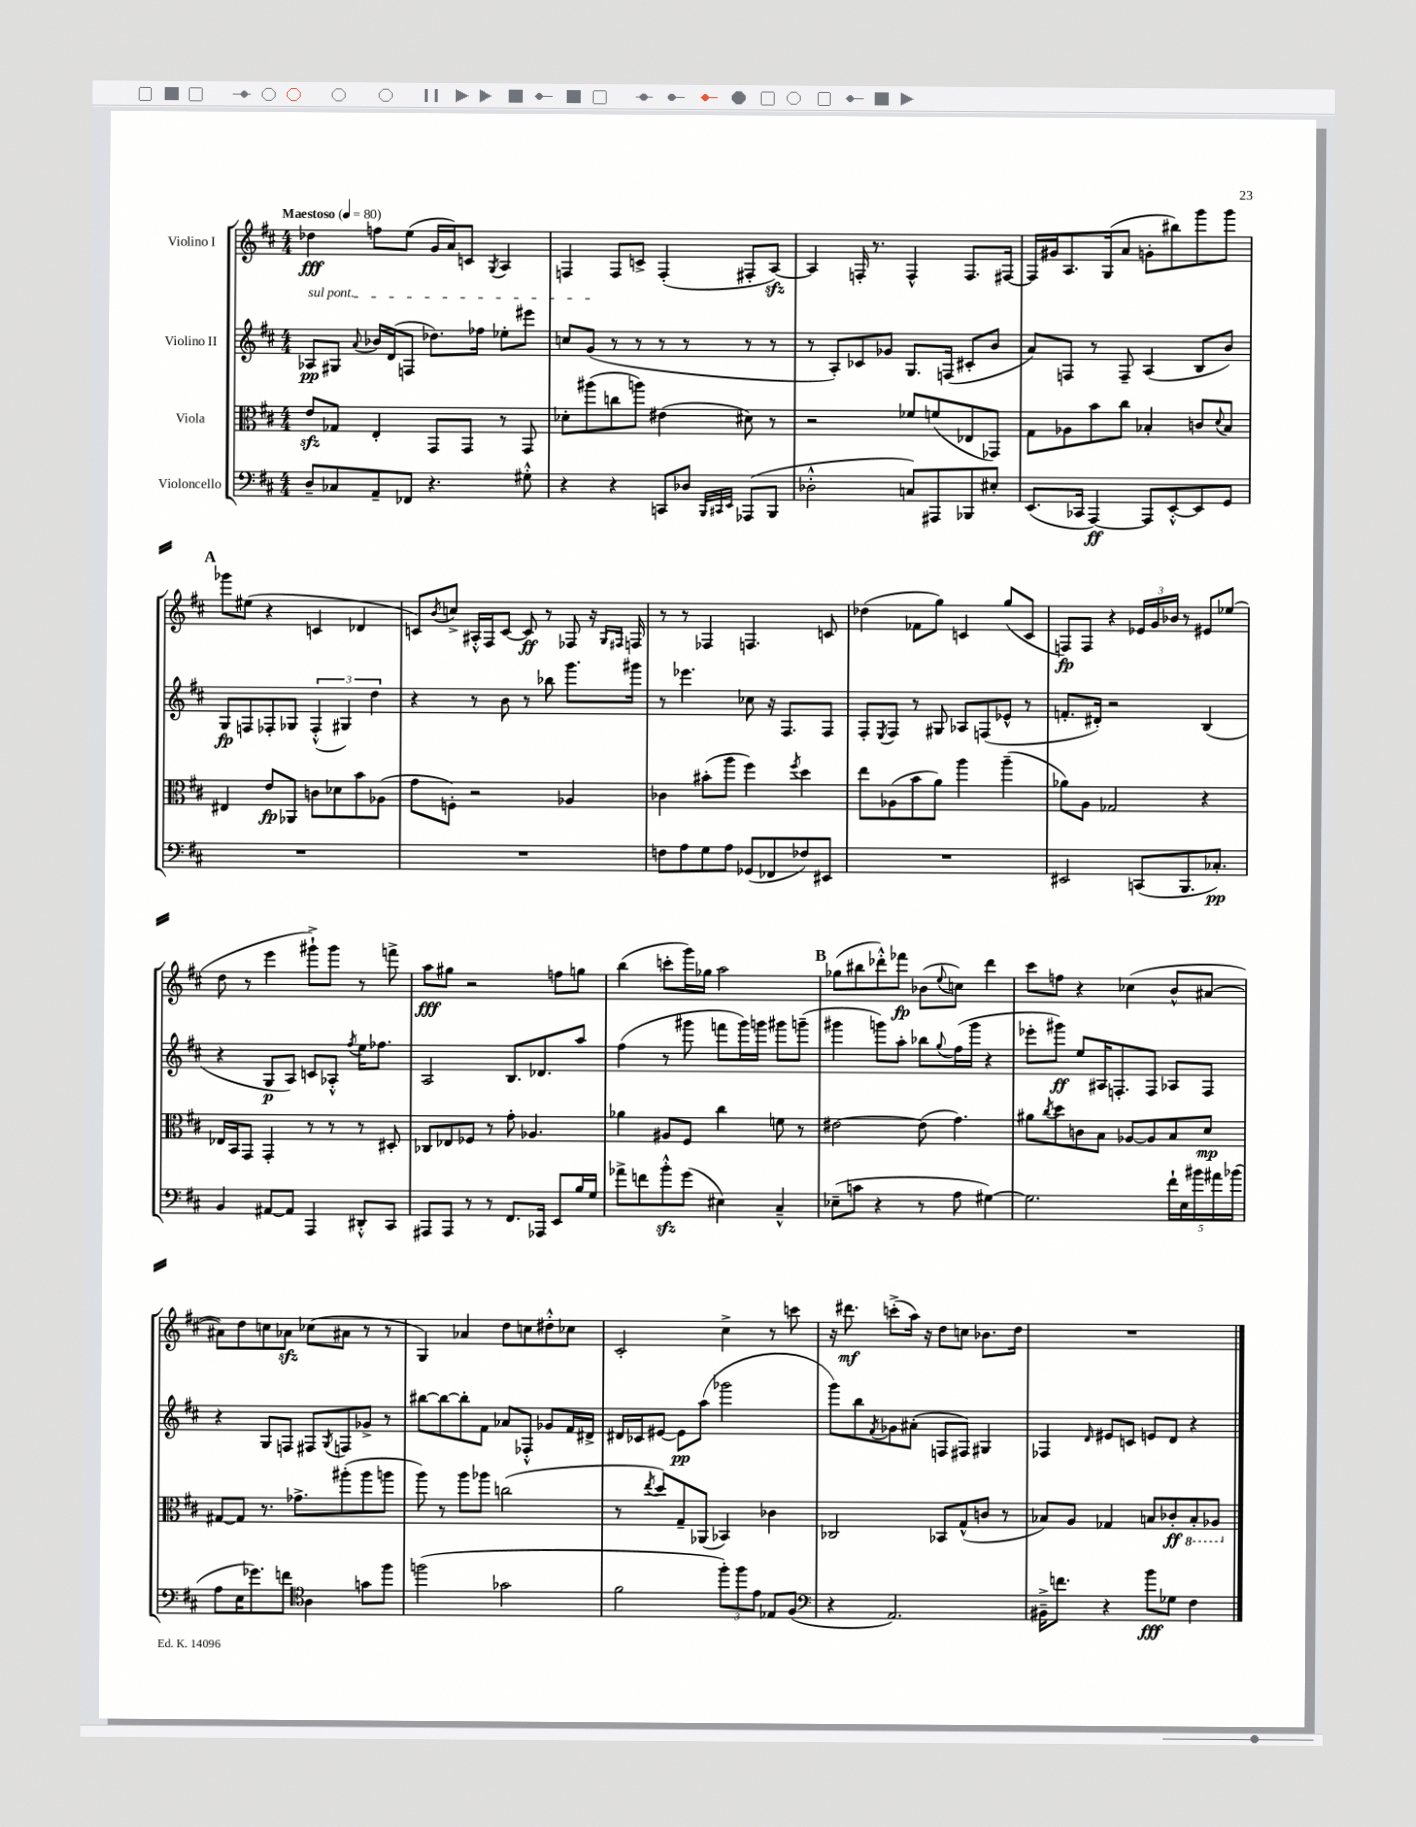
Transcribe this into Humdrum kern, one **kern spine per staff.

**kern	**kern	**kern	**kern
*staff4	*staff3	*staff2	*staff1
*clefF4	*clefC3	*clefG2	*clefG2
*k[f#c#]	*k[f#c#]	*k[f#c#]	*k[f#c#]
*M4/4	*M4/4	*M4/4	*M4/4
*MM80	*MM80	*MM80	*MM80
8D~	8e	8A-	4dd-
8C-	8G-	8G#	.
.	.	8qqa	.
8AA~	4E'	16b-	8ff
.	.	(16d	.
8FF-	.	8F	(8ee
4.r	8GG	8.dd-)	16g
.	.	.	16a)
.	8GG	.	8c
.	.	16ff-	.
.	.	.	8qG
.	8r	8ee-'	4A
8G#'^^	8GG	8eee#	.
=	=	=	=
4r	8d-'	8cc	4F
.	(8aa#	(8g	.
4r	8cc	8r	8F
.	8aa)	8r	8c^
8CC	(4e#	8r	(4F'
8D-	.	8r	.
32qqBBB	.	.	.
32qqCC#	.	.	.
32qqEE	.	.	.
(8AAA-	8d#)	8r	8F#'
8BBB	8r	8r	[8A)
=	=	=	=
2D-'^^	2r	8r	4A]
.	.	8A')	.
.	.	8c-	16F'
.	.	.	8.r
.	.	8g-	.
8C)	8f-	8.G	4F^^
8AAA#	(8f	.	.
.	.	(16F	.
8BBB-	8E-	8c#'	8.F
8E#'	8GG-)	8b	.
.	.	.	[16F#
=	=	=	=
(8.EE	8G	8a)	16F#]
.	.	.	16g#
.	8A-	8F	8.A
16CC-	.	.	.
[4AAA)	8b	8r	.
.	.	.	(16G
.	8cc#	8F~	8a
8AAA]	4B-'	(4A	8g'
[8EE'^^	.	.	8bb#)
8EE]	8c	8B	8ggg
.	8qqd	.	.
8GG	8B-	8b)	8ggg
=	=	=	=
1r	4E#	8G	8ggg-
.	.	8F	(8ee#
.	8e	8F-'	4r
.	8AA-	8G-	.
.	8c	(6F-'^^	4c
.	8d-	.	.
.	.	6G#)	.
.	8b	.	4d-
.	.	6dd	.
.	(8A-	.	.
=	=	=	=
1r	8g	4r	8c)
.	.	.	8qb
.	8F')	.	8cc^
.	2r	8r	16A#'^^
.	.	.	16F#
.	.	8b	[8c
.	.	8r	8c]
.	.	8bb-	8r
.	4A-	8.ggg	8F-
.	.	.	16r
.	.	.	16qqG
.	.	.	16qqF#
.	.	16ggg#	16F
=	=	=	=
8F	4c-	8r	8r
8A	.	4.eee-	8r
8G	(8b#'	.	4F-
8A	8aa	.	.
(8GG-	4ff#)	8cc-	4.F
8FF-	.	16r	.
.	.	8.F#	.
.	8qff#	.	.
8F-)	4dd	.	.
8EE#	.	8F#	8c
=	=	=	=
1r	8ee	8F#'	(4dd-
.	.	8qE	.
.	(8A-	8F#	.
.	8b	8r	8f-
.	8a)	8G#	8gg)
.	4aa	8A-	4c
.	.	(8F	.
.	(4aa~	8e-^^	(8gg
.	.	8r	8c
=	=	=	=
2EE#	8a-)	8.f'	8F)
.	8A	.	8F
.	.	16d#')	.
.	2G-	2r	4r
(8CC	.	.	24e-
.	.	.	24g
.	.	.	24b-
8.BBB	.	.	8r
.	4r	(4B	8e#
8.C-')	.	.	.
.	.	.	(8ee-
=	=	=	=
4BB	16E-	4r	8dd
.	16BB	.	.
.	8GG	.	8r
[8AA#	4GG'	8G	4eee
8AA#]	.	8A)	.
4AAA	8r	8c	8ggg#`^)
.	8r	8A-'^^	8ggg#
.	.	8qff#	.
8DD#'^^	8r	16ee	8r
.	.	8.ff-	.
8CC#	8D#'	.	8fff^
=	=	=	=
8AAA#	8C-	2A	8aa
8AAA#	8E-	.	8gg#
8r	8F-	.	2r
8r	8r	.	.
8.FF#	8g'	8.B	.
.	4.A-	.	.
16AAA-	.	8.d-	.
8EE	.	.	8ff
16B	.	8aa	8gg
16G	.	.	.
=	=	=	=
8a-^	4a-	(4ff#	(4bb
8f	.	.	.
8b'^^	8A#	8r	8ccc'
(8g	8F#	8ggg#	16ggg)
.	.	.	16gg-
4E#)	4cc#	8fff	2aa
.	.	16ggg#)	.
.	.	16ggg	.
4C#~^^	8f	8ggg#	.
.	8r	(8ggg~	.
=	=	=	=
(8E-~	[2e#	4ggg#	(8gg-
8c	.	.	8bb#
4r	.	8ggg)	8ddd-'^^)
.	.	8aa'	8fff-
8r	(8e#]	8bb-	(8b-
.	.	8qqgg	8qqee
8A	4.g)	(16ff#	8cc)
.	.	16ggg	.
[4G#)	.	4r	4ddd-
=	=	=	=
2.G#]	8a#	8eee-'	8ccc#
.	8qcc#	.	.
.	8dd	8ggg#)	8ff
.	8c	8ee	4r
.	8B	16A#	.
.	.	8.F'	.
.	[8A-	.	(4cc-
.	8A-]	8F	.
20f#`	8B	8A-	8b^^
20E	.	.	.
20b#	.	.	.
.	8d	8F	[8a#
20a#	.	.	.
(20b-	.	.	.
=	=	=	=
8A	[8G#	4r	8a#])
16E	8G#]	.	8dd
8.g-)	.	.	.
.	8.r	8G	8cc
8f	.	8F	8a-
.	8.g-^	.	.
*clefC4	*	*	*
4A	.	8F#	(8cc-
.	.	8qG	.
.	(8aa#'	8F	8a#
8g	8aa#	8g-^	8r
8ff#	8aa	8r	8r
=	=	=	=
(2ff	8aa)	[8bb#	4G)
.	8r	8bb#_	.
.	8aa	8bb#']	4a-
.	8aa-	8f#	.
2g-	(2cc	8a-	8dd
.	.	8F-'^^	8cc
.	.	8g-	8dd#'^^
.	.	16f#	8cc-
.	.	16d#^	.
=	=	=	=
2f#	8r	16d#	2c#'
.	.	16c-	.
.	8qee	.	.
.	8dd)	[8e#	.
.	8G~	8e#]	.
.	(8AA-	(8aa	.
12ff#')	4BB-)	2ggg-	4cc#^
12ff#	.	.	.
12e	.	.	.
8E-	4c-	.	8r
(8F#	.	.	8ccc
=	=	=	=
*clefF4	*	*	*
4r	2C-	8ggg)	16r
.	.	.	8.ddd#
.	.	8bb	.
.	.	8qf#	.
2.AA)	.	8g-	(8ccc'^
.	.	(8a#'	16aa)
.	.	.	16r
.	8BB-	8F	8dd
.	(8G^^	8F#)	8cc
.	8c	4G#	8.b-
.	8r	.	.
.	.	.	16dd
=	=	=	=
16BB#~^	8B-)	4F-	1r
8.f	.	.	.
.	8A	.	.
.	.	16qqd	.
4r	4G-	8e#	.
.	.	8c	.
8b	8B	8e	.
8G-	8c-'	8d	.
4F#	8BB'	4r	.
.	8AA-	.	.
==	==	==	==
*-	*-	*-	*-
